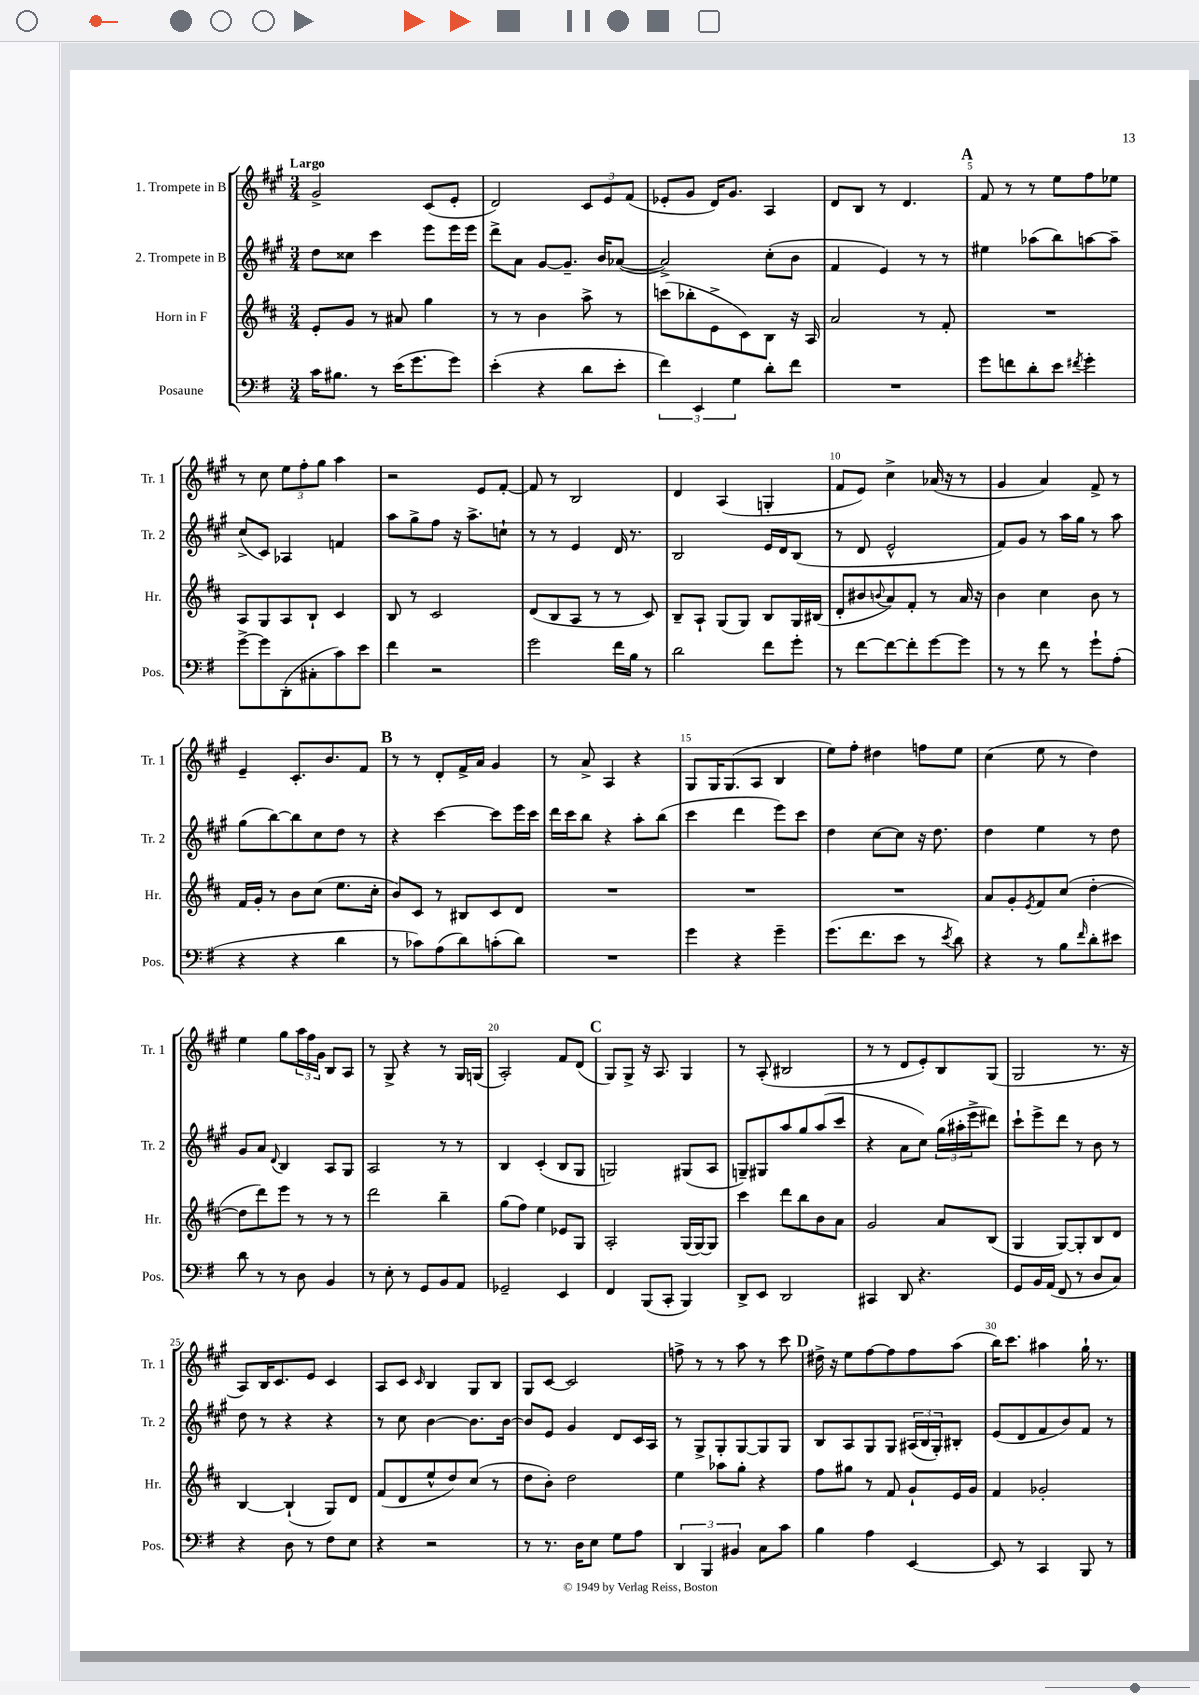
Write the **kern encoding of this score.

**kern	**kern	**kern	**kern
*part4	*part3	*part2	*part1
*staff4	*staff3	*staff2	*staff1
*I"Posaune	*I"Horn in F	*I"2. Trompete in B	*I"1. Trompete in B
*I'Pos.	*I'Hr.	*I'Tr. 2	*I'Tr. 1
*clefF4	*clefG2	*clefG2	*clefG2
*k[f#]	*k[f#c#]	*k[f#c#g#]	*k[f#c#g#]
*M3/4	*M3/4	*M3/4	*M3/4
=1	=1	=1	=1
!	!	!	!LO:TX:a:B:t=Largo
16c\KL	8e'/L	8dd\L	2g#^/
8.B#X\J	.	.	.
.	8g/J	8cc##X\J	.
8r	8r	4ccc#\	.
(16e\KL	8a#X/	.	.
8.g\	.	.	.
.	4gg\	8eee\L	(8c#/L
8g\J)	.	16eee\L	8e'/J
.	.	16eee\JJ	.
=2	=2	=2	=2
(4e'\	8r	8ddd^\L	2d/)
.	8r	8a\J	.
4r	4b\	[8g#/L	.
.	.	8.g#~/J]	.
8d\L	8aa^\	.	12c#/L
.	.	16b/KL	.
.	.	.	12e/
8e'\J	8r	([8a-X/J	.
.	.	.	(12f#/J
=3	=3	=3	=3
6f#\)	(8cccn\L	2a-^/])	8e-X'/L
.	8bb-X'\	.	8g#/J
6EE/	.	.	.
.	8e^\	.	16d/KL)
.	.	.	8.g#/J
6G\	.	.	.
.	8c#\)	.	.
8d'\L	8B\J	(8cc#'\L	4A/
8f#\J	16r	8b\J	.
.	16A/	.	.
=4	=4	=4	=4
2.r	2a/	4f#/	8d/L
.	.	.	8B/J
.	.	4e/)	8r
.	.	.	4.d/
.	8r	8r	.
.	8f#'/	8r	.
!!LO:REH:place=s1:t=A
=5	=5	=5	=5
8g\L	2.r	4ee#X\	8f#/
8fn\	.	.	8r
8d'\	.	(8aa-X\L	8r
8e\J	.	8bb\)	8ee\L
8qf#X/	.	.	.
4g'\	.	[8aan\	8ff#\
.	.	8aa~\J]	8ee-X\J
!!LO:LB:g=z
=6	=6	=6	=6
[8g^\L	8A/L	(8cc#^/L	8r
8g\]	8G/	8c#/J)	8cc#\
(8DD'\	8A/	4A-X/	12ee\L
.	.	.	12ff#'\
8C#X'\	8B`/J	.	.
.	.	.	12gg#\J
8c\)	4c#/	4fn/	4aa\
8e\J	.	.	.
=7	=7	=7	=7
4f#\	8B/	8aa\L	2r
.	8r	8gg#^\	.
2r	2c#/	8ff#\J	.
.	.	16r	.
.	.	8.aa^\L	.
.	.	.	8e/L
.	.	8ccn`\J	[8f#'/J
=8	=8	=8	=8
2g\	(8d/L	8r	8f#/]
.	8B/	8r	8r
.	8A/J	4e/	2B/
.	8r	.	.
16f#\LL	8r	16d/	.
16B\JJ	.	8.r	.
8r	8c#/)	.	.
=9	=9	=9	=9
2d\	8B~/L	2B/	4d/
.	8A`/J	.	.
.	(8G/L	.	(4A/
.	8G/J)	.	.
8f#\L	8B/L	16e/LL	4Gn'/
.	.	16d/J	.
8g'\J	16G/L	(8B/J	.
.	(16B#X/JJ	.	.
=10	=10	=10	=10
8r	8d'/L	8r	8f#/L
[8f#\L	8b#X/	8d/	8e/J)
.	8qqbn/	.	.
8f#\_	8a/)	2e^^/	4cc#^\
8f#'\]	8f#'/J	.	.
[8g\	8r	.	(16a-X/
.	.	.	16r
8g\J]	16a/	.	8r
.	16r	.	.
=11	=11	=11	=11
8r	4b\	8f#/L)	4g#/
8r	.	8g#/J	.
8f#\	4cc#\	8r	4a/)
8r	.	16aa\LL	.
.	.	16gg#\JJ	.
8g`\L	8b\	8r	8f#^/
(8A'\J	8r	8aa\	8r
!!LO:LB:g=z
=12	=12	=12	=12
4r	16f#/LL	(8gg#\L	4e~/
.	16g'/JJ	.	.
.	8r	[8bb\)	.
4r	8b\L	8bb\]	8.c#'/L
.	(8cc#\J	8cc#\	.
.	.	.	8.b/
4d\	8.ee\L	8dd\J	.
.	.	8r	8f#/J
.	16cc#'\Jk	.	.
!!LO:REH:place=s1:t=B
=13	=13	=13	=13
8r	8b/L)	4r	8r
8c-X\L)	8c#/J	.	8r
(8A\	8r	[4ccc#\	8d'/L
8d\)	8B#X/L	.	16f#^/L
.	.	.	16a/JJ
(8cn'\	8c#/	8ccc#\L]	4g#/
8d\J)	8d/J	16eee\L	.
.	.	16ccc#\JJ	.
=14	=14	=14	=14
2.r	2.r	16ddd\LL	8r
.	.	16ccc#\J	.
.	.	8bb\J	8a^/
.	.	4r	4A/
.	.	8aa'\L	4r
.	.	(8bb\J	.
=15	=15	=15	=15
4g\	2.r	4ccc#\	8G#/L
.	.	.	16G#/K
.	.	.	(8.G#/
4r	.	4ddd\	.
.	.	.	8A/J
4g~\	.	8eee\L)	4B/
.	.	8ccc#\J	.
=16	=16	=16	=16
(8.g\L	2.r	4dd\	8ee\L)
.	.	.	8ff#'\J
8.f#\	.	.	.
.	.	[8cc#\L	4dd#X\
8e\J	.	8cc#\J]	.
8r	.	16r	8ffn\L
.	.	8.dd\	.
8qe/	.	.	.
8d\)	.	.	8ee\J
=17	=17	=17	=17
4r	8a/L	4dd\	(4cc#\
.	8g'/	.	.
.	8qe/	.	.
8r	8f#/	4ee\	8ee\
8B\L	(8cc#/J	.	8r
16qqf#/	.	.	.
8d'\	[4dd'\	8r	4dd\)
8e#X\J	.	8dd\	.
!!LO:LB:g=z
=18	=18	=18	=18
8d\	8dd\L]	8g#/L	4ee\
8r	8ddd\)	8a/J	.
.	.	8qqd/	.
8r	8eee\J	4B/	8gg#\L
8D\	8r	.	24aa\L
.	.	.	24ff#\
.	.	.	24g#\JJ
4BB/	8r	8A/L	8B/L
.	8r	8G#/J	8A/J
=19	=19	=19	=19
8r	2ddd\	2A/	8r
8E'\	.	.	8G#^/
8r	.	.	4r
8GG/L	.	.	.
8BB/	4bb~\	8r	8r
8AA/J	.	8r	16G#/LL
.	.	.	(16Gn/JJ
=20	=20	=20	=20
2GG-X~/	(8gg\L	4B/	2A'/)
.	8ff#\J)	.	.
.	4ee\	(4c#'/	.
4EE/	8e-X/L	8B/L	8f#/L
.	8G/J	8G#/J	(8d/J
!!LO:REH:place=s1:t=C
=21	=21	=21	=21
4FF#/	2A'/	2Gn/)	8G#/L)
.	.	.	8G#^/J
(8BBB/L	.	.	16r
.	.	.	8.A/
8CC'/J	.	.	.
4BBB/)	(16G/LL	(8G#X/L	4G#/
.	[16G/J)	.	.
.	8G/J]	8A/J	.
=22	=22	=22	=22
8DD^/L	4ccc#\	8Gn~/L)	8r
8EE/J	.	8G#X/	(8A'/
2DD/	8ddd\L	8aa/	2B#X/
.	8bb\	8gg#/	.
.	8b\	(8aa/	.
.	8a\J	8ccc#/J	.
=23	=23	=23	=23
4CC#X/	2g/	4r	8r
.	.	.	8r
8DD/	.	8a\L	8d/L
4.r	.	8cc#\J)	8e'/)
.	8a/L	(24gg#\LL	8B/
.	.	24aa#X'\	.
.	.	24eee^\J	.
.	(8B/J	8ddd#X\J)	(8G#/J
=24	=24	=24	=24
8GG/L	4G/	8ccc#`\L	2G#/
16BB/L	.	8eee^\	.
(16AA/JJ	.	.	.
8FF#/	[8G/L)	8ddd\J	.
8r	8G'/]	8r	.
8D/L	8B/	8b\	8.r
8C/J)	8d/J	8r	.
.	.	.	16r
!!LO:LB:g=z
=25	=25	=25	=25
4r	[4B/	8dd\	8A/L)
.	.	8r	16B/K
.	.	.	8.c#/
8D\	(4B`/]	4r	.
8r	.	.	8e/J
8F#\L	8G/L)	4r	4c#/
8E\J	8d/J	.	.
=26	=26	=26	=26
4r	(8f#/L	8r	8A/L
.	8d/	8cc#\	8c#/J
.	.	.	16qqc#/
2r	8ee^^/	[4b\	4B/
.	8dd/)	.	.
.	(8cc#/J	8.b\L]	8G#/L
.	8r	.	8B/J
.	.	[16b\Jk	.
=27	=27	=27	=27
8r	8dd\L	8b/L]	8G#/L
8.r	8b'\J)	8e/J	[8c#/J
.	2dd\	4g#/	2c#/]
16D\KL	.	.	.
8E\J	.	.	.
8G\L	.	8d/L	.
8A\J	.	16c#/L	.
.	.	16A/JJ	.
=28	=28	=28	=28
6DD/	4ee\	8r	8ffn^\
.	.	8G#^/L	8r
6BBB/	.	.	.
.	8aa-X\L	8G#'/	8r
6BB#X/	.	.	.
.	8gg'\J	[8G#/	8aa\
8C\L	4r	8G#/]	8r
8c\J	.	8G#/J	8ccc#\
!!LO:REH:place=s1:t=D
=29	=29	=29	=29
4B\	8ff#\L	8B/L	16dd#X^\
.	.	.	16r
.	8gg#X\J	8A/	8ee\L
4A\	8r	8G#/	[8ff#\
.	8f#/	8G#/J	8ff#\]
[4EE/	8g`/L	(24A#X/LL	8ff#\
.	.	24B/	.
.	.	24G#'/J)	.
.	16e/L	8B#X'/J	(8aa\J
.	16g/JJ	.	.
=30	=30	=30	=30
8EE/]	4f#/	(8e/L	16bb\KL)
.	.	.	8.ccc#\J
8r	.	8d/	.
4CC/	2g-X'/	8f#/	4aa#X\
.	.	8b/)	.
8BBB/	.	8f#/J	16gg#`\
.	.	.	8.r
8r	.	8r	.
==	==	==	==
*-	*-	*-	*-
